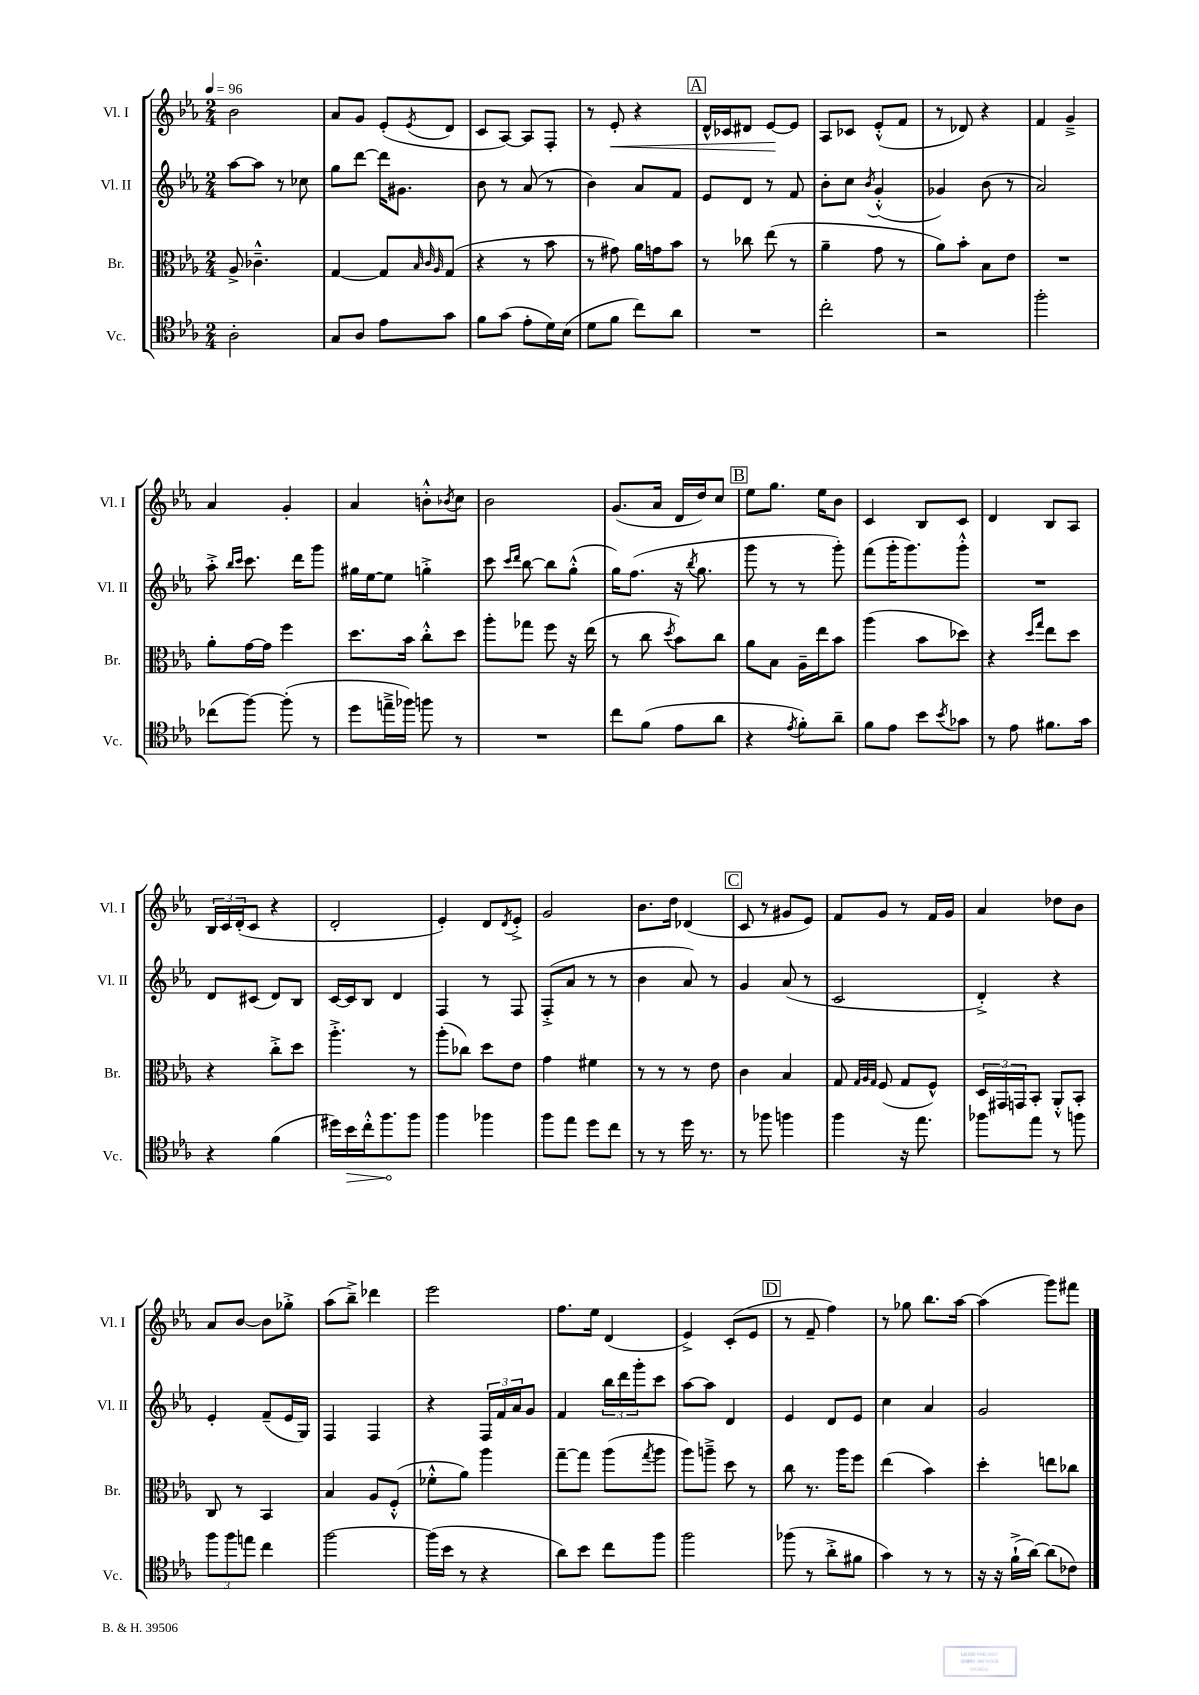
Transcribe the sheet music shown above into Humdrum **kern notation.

**kern	**kern	**kern	**kern
*staff4	*staff3	*staff2	*staff1
*clefC4	*clefC3	*clefG2	*clefG2
*k[b-e-a-]	*k[b-e-a-]	*k[b-e-a-]	*k[b-e-a-]
*M2/4	*M2/4	*M2/4	*M2/4
*MM96	*MM96	*MM96	*MM96
2A-'	8A-^	[8aa-	2b-
.	4.c-~^^	8aa-]	.
.	.	8r	.
.	.	8cc-	.
=	=	=	=
8G	[4G	8gg	8a-
8A-	.	[8ddd	8g
8e-	8G]	16ddd]	(8e-'
.	.	8.g#	.
.	32qqB-	.	.
.	32qqc	.	.
.	32qqA-	.	8qe-
8g	(8G	.	8d
=	=	=	=
8f	4r	8b-	8c
(8g	.	8r	[8A-)
8e-'	8r	(8a-	8A-]
16d)	8b-	8r	8F'
(16B-	.	.	.
=	=	=	=
8d	8r	4b-)	8r
8f	8g#)	.	8e-'
8cc)	16a-	8a-	4r
.	16g	.	.
8a-	8b-	8f	.
=	=	=	=
2r	8r	8e-	16d^^
.	.	.	16c-
.	8cc-	8d	8d#
.	(8ee-	8r	[8e-
.	8r	8f	8e-]
=	=	=	=
2cc'	4a-~	8b-'	8A-
.	.	8cc	8c-
.	.	8qb-	.
.	8g	(4g'^^	(8e-'^^
.	8r	.	8f
=	=	=	=
2r	8a-)	4g-)	8r
.	8b-'	.	8d-)
.	8B-	(8b-	4r
.	8e-	8r	.
=	=	=	=
2ff'	2r	2a-)	4f
.	.	.	4g~^
=	=	=	=
(8cc-	8a-'	8aa-'^	4a-
.	.	16qqbb-	.
.	.	16qqccc	.
[8ff)	[16g	8.ccc	.
.	16g]	.	.
(8ff']	4ff	.	4g'
.	.	16ddd	.
8r	.	8ggg	.
=	=	=	=
8dd	8.dd	16gg#	4a-
.	.	[16ee-	.
16ee~^	.	8ee-]	.
16ff-)	16b-	.	.
8ff	8cc'^^	4gg'^	8b'^^
.	.	.	8qb-
8r	8dd	.	8cc
=	=	=	=
2r	8aa-'	8ccc	2b-
.	.	16qqccc	.
.	.	16qqddd	.
.	8gg-	[8bb-	.
.	8ff	8bb-]	.
.	16r	(8gg'^^	.
.	(16ee-	.	.
=	=	=	=
8cc	8r	16gg)	(8.g
.	.	(8.ff	.
(8f	8cc	.	.
.	.	.	16a-
.	8qdd	.	.
8e-	8b-)	16r	16d
.	.	8qbb-	.
.	.	8.gg	16dd)
8a-	8cc	.	8cc
=	=	=	=
4r	8a-	8ggg	8ee-
.	8B-	8r	8.gg
8qe-	.	.	.
8f')	16A-~	8r	.
.	16ee-	.	16ee-
8a-~	8b-	8ggg')	8b-
=	=	=	=
8f	(4aa-	(8fff	4c
8e-	.	16ggg'	.
.	.	8.ggg)	.
8b-	8b-	.	8B-
8qb-	.	.	.
8g-	8dd-)	8ggg'^^	8c
=	=	=	=
8r	4r	2r	4d
8e-	.	.	.
.	16qqdd	.	.
.	16qqgg	.	.
8.f#	8ee-	.	8B-
.	8dd	.	8A-
16g	.	.	.
=	=	=	=
4r	4r	8d	24B-
.	.	.	24c
.	.	.	(24d'
.	.	(8c#	8c
(4f	8cc'^	8d)	4r
.	8dd	8B-	.
=	=	=	=
16dd#)	4.aa-'^	[16c	2d'
16b-	.	16c]	.
16cc'^^	.	8B-	.
8.ff	.	.	.
.	.	4d	.
8ff	8r	.	.
=	=	=	=
4ff	(8aa-'	4F	4e-')
.	8cc-)	.	.
4ff-	8dd	8r	8d
.	.	.	8qd
.	8e-	8F	8e-'^
=	=	=	=
8ff	4g	(8F'^	2g
8ee-	.	8a-	.
8dd	4f#	8r	.
8cc	.	8r	.
=	=	=	=
8r	8r	4b-	8.b-
8r	8r	.	.
.	.	.	16dd
16dd	8r	8a-)	(4d-
8.r	.	.	.
.	8e-	8r	.
=	=	=	=
8r	4c	4g	8c
8ff-	.	.	8r
4ff	4B-	(8a-	8g#
.	.	8r	8e-)
=	=	=	=
4ff	8G	2c	8f
.	32qqG	.	.
.	32qqA-	.	.
.	32qqG	.	.
.	(8F	.	8g
16r	8G	.	8r
8.ee-	.	.	.
.	8F^^)	.	16f
.	.	.	16g
=	=	=	=
8ff-	24D	4d'^)	4a-
.	24GG#	.	.
.	24GG	.	.
8ee-	8BB-'	.	.
8r	8AA-'^^	4r	8dd-
8ff	8BB-'	.	8b-
=	=	=	=
12ff	8C	4e-'	8a-
12ff	.	.	.
.	8r	.	[8b-
12ee	.	.	.
4cc	4BB-	(8f~	8b-]
.	.	16e-	8gg-'^
.	.	16G)	.
=	=	=	=
[2ff	4B-	4F	(8aa-
.	.	.	8bb-~^)
.	8A-	4F	4ddd-
.	(8F'^^	.	.
=	=	=	=
(16ff]	8f-'^^	4r	2eee-
16b-	.	.	.
8r	8a-)	.	.
4r	4aa-	24F	.
.	.	24f	.
.	.	24a-	.
.	.	8g	.
=	=	=	=
8a-)	[8gg~	4f	8.ff
8b-	8gg]	.	.
.	.	.	16ee-
8cc	(8aa-	24bb-	(4d
.	.	24ddd	.
.	.	24ggg'	.
.	8qgg	.	.
8ff	8aa-	8ccc	.
=	=	=	=
2ff	8aa-)	[8aa-	4e-^)
.	8aa~^	8aa-]	.
.	8dd	4d	(8c'
.	8r	.	8e-
=	=	=	=
(8ff-	8cc	4e-	8r
8r	8.r	.	8f~
8a-'^	.	8d	4ff)
.	16aa-	.	.
8f#	8ff	8e-	.
=	=	=	=
4g)	(4ee-	4cc	8r
.	.	.	8gg-
8r	4b-)	4a-	8.bb-
8r	.	.	.
.	.	.	[16aa-
=	=	=	=
16r	4dd'	2g	(4aa-]
16r	.	.	.
(16f`^	.	.	.
[16a-)	.	.	.
(8a-]	8ee	.	8ggg)
8c-)	8cc-	.	8fff#
==	==	==	==
*-	*-	*-	*-
